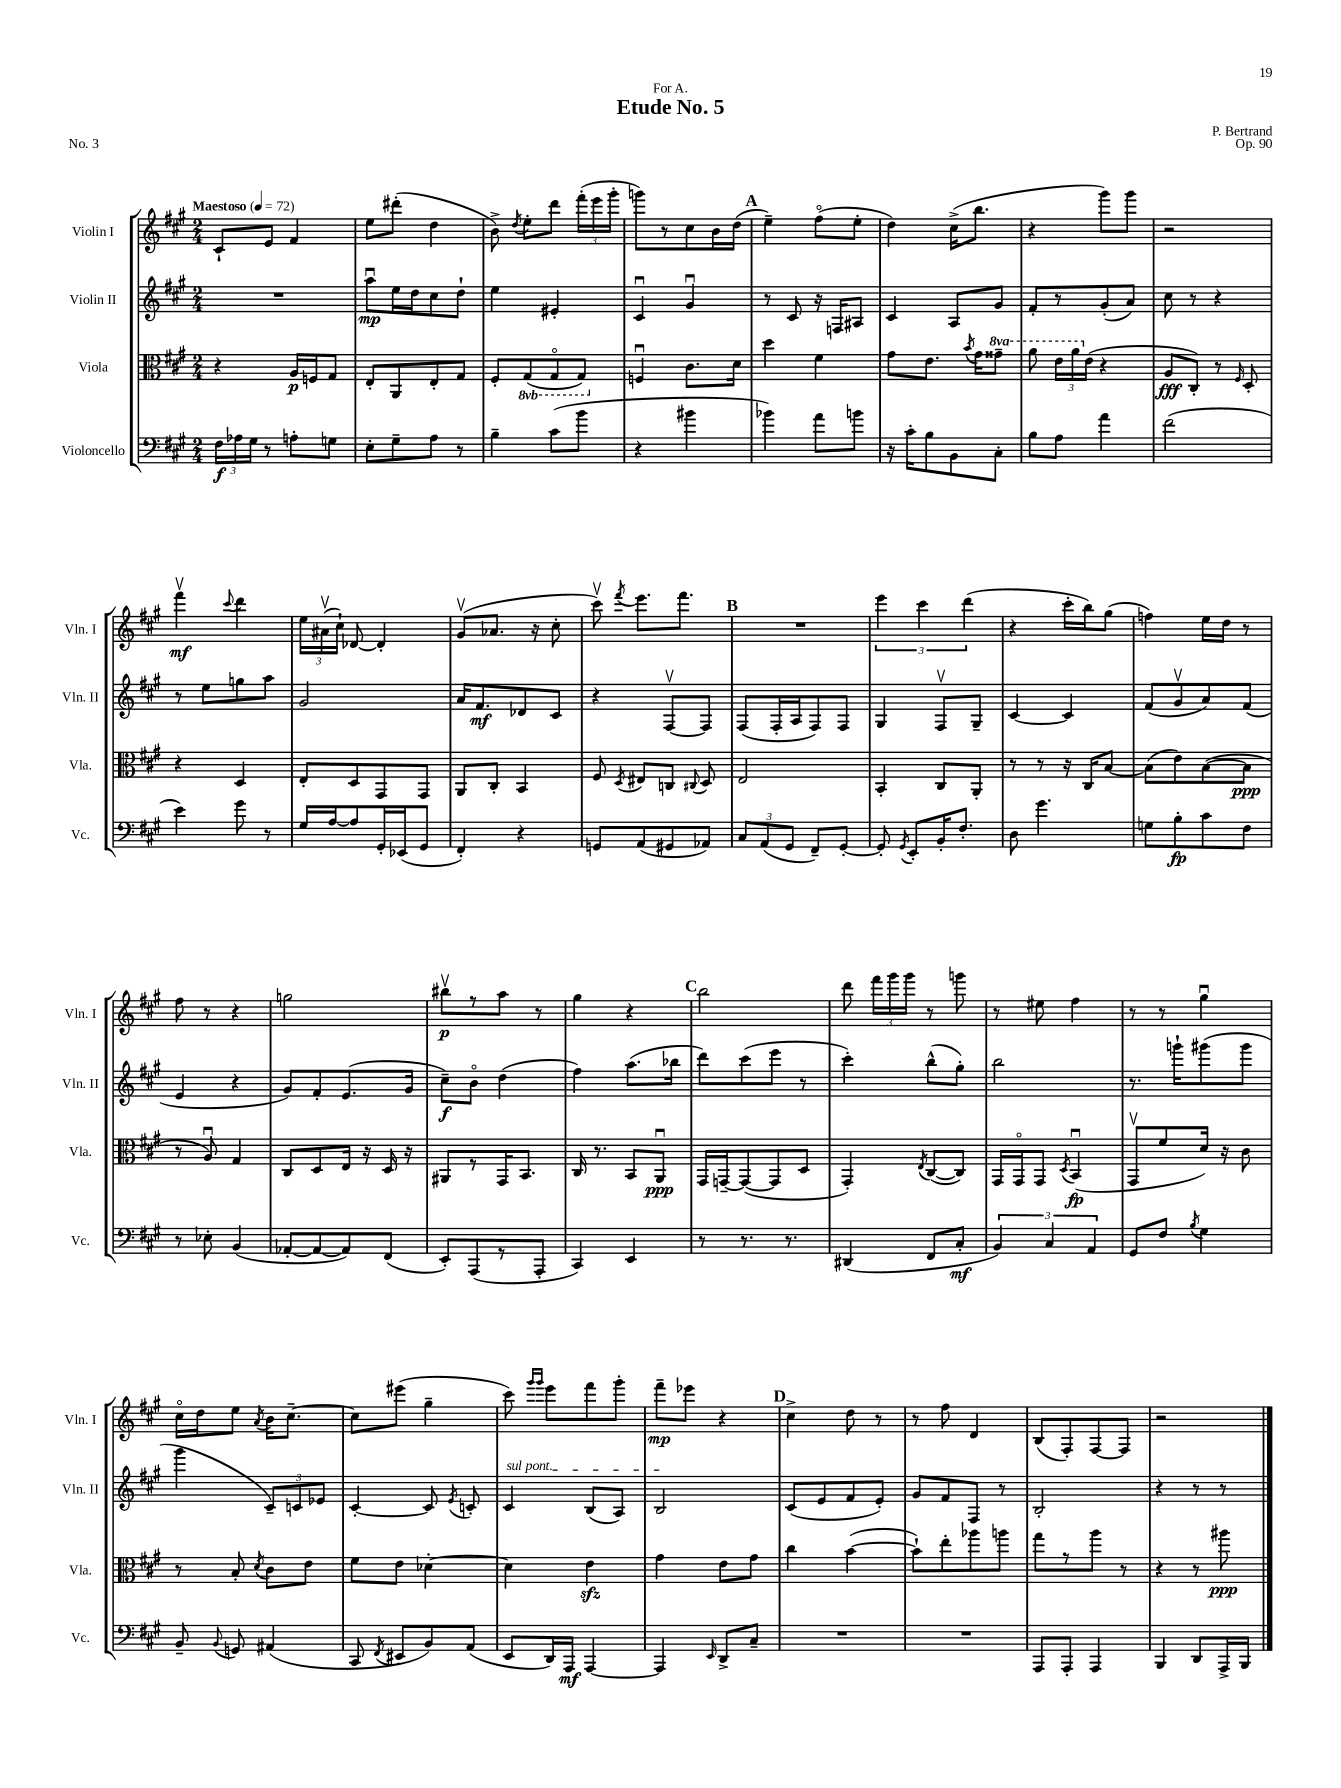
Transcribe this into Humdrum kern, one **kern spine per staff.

**kern	**kern	**kern	**kern
*staff4	*staff3	*staff2	*staff1
*clefF4	*clefC3	*clefG2	*clefG2
*k[f#c#g#]	*k[f#c#g#]	*k[f#c#g#]	*k[f#c#g#]
*M2/4	*M2/4	*M2/4	*M2/4
*MM72	*MM72	*MM72	*MM72
24F#\LL	4r	2r	8c#`/L
24A-\	.	.	.
24G#\JJ	.	.	.
8r	.	.	8e/J
8A'\L	16A/LL	.	4f#/
.	16F/J	.	.
8G\J	8G#/J	.	.
=	=	=	=
8E'\L	8E'/L	8aau\L	8ee\L
8G#~\	8AA/	16ee\L	(8ddd#'\J
.	.	16dd\J	.
8A\J	8E'/	8cc#\	4dd\
8r	8G#/J	8dd`\J	.
=	=	=	=
4B~\	8F#'/L	4ee\	8b^\)
.	.	.	8qdd/
.	(8GG#/	.	8ee'\L
(8c#\L	8GG#o/	4e#'/	8ddd\J
8b\J	8GG#/J)	.	(24fff#'\LL
.	.	.	24eee\
.	.	.	24ggg#'\JJ
=	=	=	=
4r	4Fu/	4c#u/	8ggg\L)
.	.	.	8r
4b#\	8.c#\L	4g#u/	8cc#\
.	.	.	16b\L
.	16d\Jk	.	(16dd\JJ
=	=	=	=
4b-\)	4dd\	8r	4ee~\)
.	.	8c#/	.
8a\L	4f#\	16r	(8ff#o\L
.	.	16F/LK	.
8b\J	.	8A#/J	8ee'\J
=	=	=	=
16r	8g#\L	4c#/	4dd\)
16c#'\LK	.	.	.
8B\	8.e\J	.	.
8BB\	.	8A/L	(16cc#^\LK
.	8qb/	.	.
.	16g#\LK	.	8.bb\J
8C#'\J	8gg##~\J	8g#/J	.
=	=	=	=
8B\L	8aa\	8f#'/L	4r
8A\J	24ee\LL	8r	.
.	24aa\	.	.
.	(24e\JJ	.	.
4a\	4r	(8g#'/	8ggg#\L)
.	.	8a/J)	8ggg#\J
=	=	=	=
(2f#\	8A/L	8cc#\	2r
.	8C#'/J)	8r	.
.	8r	4r	.
.	16qqF#/	.	.
.	8D'/	.	.
=	=	=	=
4e\)	4r	8r	4fff#v\
.	.	8ee\L	.
.	.	.	8qqccc#/
8g#\	4D/	8gg\	4ddd\
8r	.	8aa\J	.
=	=	=	=
16G#/LL	8E'/L	2g#/	24ee\LL
.	.	.	(24a#v\
[16A/J	.	.	.
.	.	.	24cc#`\JJ)
8A/]	8D/	.	[8d-/
16GG#'/L	8GG#/	.	4d-'/]
(16EE-/J	.	.	.
8GG#/J	8GG#/J	.	.
=	=	=	=
4FF#'/)	8AA/L	16a/LK	(8g#v/L
.	.	8.f#/	.
.	8C#'/J	.	8.a-/J
4r	4BB/	8d-/	.
.	.	.	16r
.	.	8c#/J	8cc#'\
=	=	=	=
8GG/L	8F#/	4r	8ccc#v\)
.	8qD/	.	8qfff#/
(8AA/	8E#/L	.	8.eee\L
8GG#/	8C/J	[8F#v/L	.
.	.	.	8.fff#\J
.	8qqC#/	.	.
8AA-/J)	8D/	8F#/]J	.
=	=	=	=
12C#/L	2E/	(8F#/L	2r
(12AA/	.	.	.
.	.	16F#'/L	.
12GG#/J	.	.	.
.	.	16A/J	.
8FF#~/L)	.	8F#/)	.
[8GG#'/J	.	8F#/J	.
=	=	=	=
8GG#'/]	4BB'/	4G#/	6eee\
8qGG#/	.	.	.
8EE'/L	.	.	.
.	.	.	6ccc#\
16BB'/K	8C#/L	8F#v/L	.
8.F#'/J	.	.	.
.	.	.	(6ddd\
.	8AA'/J	8G#~/J	.
=	=	=	=
8D\	8r	[4c#/	4r
4.g#\	8r	.	.
.	16r	4c#/]	16ccc#'\LL
.	16C#/LK	.	16bb\J)
.	[8B/J	.	(8gg#\J
=	=	=	=
8G\L	(8B\]L	(8f#/L	4ff\)
8B'\	8e\)	8g#v/	.
8c#\	([8B\	8a/)	16ee\LL
.	.	.	16dd\JJ
8F#\J	8B\]J	(8f#/J	8r
=	=	=	=
8r	8r	4e/	8ff#\
8E-'\	8Au/)	.	8r
(4BB/	4G#/	4r	4r
=	=	=	=
[8AA-'/L	8C#/L	8g#/L)	2gg\
8AA-/_	8D/	8f#'/	.
8AA-/])	16E/Jk	(8.e/	.
.	16r	.	.
(8FF#/J	16D/	.	.
.	16r	16g#/Jk	.
=	=	=	=
8EE'/L)	8AA#/L	8cc#~\L)	8bb#v\L
(8AAA/	8r	8bo\J	8r
8r	16GG#/K	(4dd\	8aa\J
.	8.BB/J	.	.
8AAA'/J	.	.	8r
=	=	=	=
4CC#/)	16C#/	4ff#\)	4gg#\
.	8.r	.	.
4EE/	8BB/L	(8.aa\L	4r
.	8AAu/J	.	.
.	.	16bb-\Jk	.
=	=	=	=
8r	16GG#/LL	8ddd\L)	2bb\
.	[16GG~/J	.	.
8.r	(8GG/_	(8ccc#\	.
.	8GG/]	8eee\J	.
8.r	.	.	.
.	8D/J	8r	.
=	=	=	=
(4DD#/	4GG#'/)	4ccc#'\)	8ddd\
.	.	.	24fff#\LL
.	.	.	24ggg#\
.	.	.	24ggg#\JJ
.	8qE/	.	.
8FF#/L	([8C#/L	(8bb^^\L	8r
8C#'/J	8C#/]J)	8gg#'\J)	8ggg\
=	=	=	=
6BB/)	16GG#/LL	2bb\	8r
.	16GG#o/J	.	.
.	8GG#/J	.	8ee#\
6C#/	.	.	.
.	8qD/	.	.
.	(4BBu/	.	4ff#\
6AA/	.	.	.
=	=	=	=
8GG#/L	8GG#v/L	8.r	8r
8F#/J	8f#/	.	8r
.	.	16ggg`\LK	.
8qB/	.	.	.
4G#\	16d/Jk)	(8ggg#\	4gg#u\
.	16r	.	.
.	8c#\	8ggg#\J	.
=	=	=	=
8BB~/	8r	4ggg#\	16cc#o\LL
.	.	.	16dd\J
8qqBB/	.	.	.
8GG/	8B'/	.	8ee\J
.	8qd/	.	8qa/
(4AA#/	8c#\L	12c#~/L)	16b\LK
.	.	.	[8.cc#~\J
.	.	12c/	.
.	8e\J	.	.
.	.	12e-/J	.
=	=	=	=
8CC#/	8f#\L	[4c#'/	8cc#\]L
8qFF#/	.	.	.
8EE#/L	8e\J	.	(8eee#\J
8BB/)	[4d-'\	8c#/]	4gg#~\
.	.	8qe/	.
(8AA/J	.	8c'/	.
=	=	=	=
8EE/L	4d-\]	4c#/	8ccc#\)
.	.	.	16qqggg#/LL
.	.	.	16qqggg#/JJ
16DD/L)	.	.	8eee\L
16AAA/JJ	.	.	.
[4AAA/	4e\	(8B/L	8fff#\
.	.	8A/J)	8ggg#'\J
=	=	=	=
4AAA/]	4g#\	2B/	8fff#~\L
.	.	.	8eee-\J
16qqEE/	.	.	.
8DD^/L	8e\L	.	4r
8C#~/J	8g#\J	.	.
=	=	=	=
2r	4cc#\	(8c#/L	4cc#^\
.	.	8e/	.
.	([4b\	8f#/	8dd\
.	.	8e'/J)	8r
=	=	=	=
2r	8b`\]L)	8g#/L	8r
.	8ee'\	8f#/	8ff#\
.	8aa-\	8F#/J	4d/
.	8aa\J	8r	.
=	=	=	=
8AAA/L	8gg#\L	2B'/	(8B/L
8AAA'/J	8r	.	8F#'/)
4AAA/	8aa\J	.	[8F#/
.	8r	.	8F#/]J
=	=	=	=
4BBB/	4r	4r	2r
8DD/L	8r	8r	.
16AAA^/L	8aa#\	8r	.
16BBB/JJ	.	.	.
==	==	==	==
*-	*-	*-	*-
